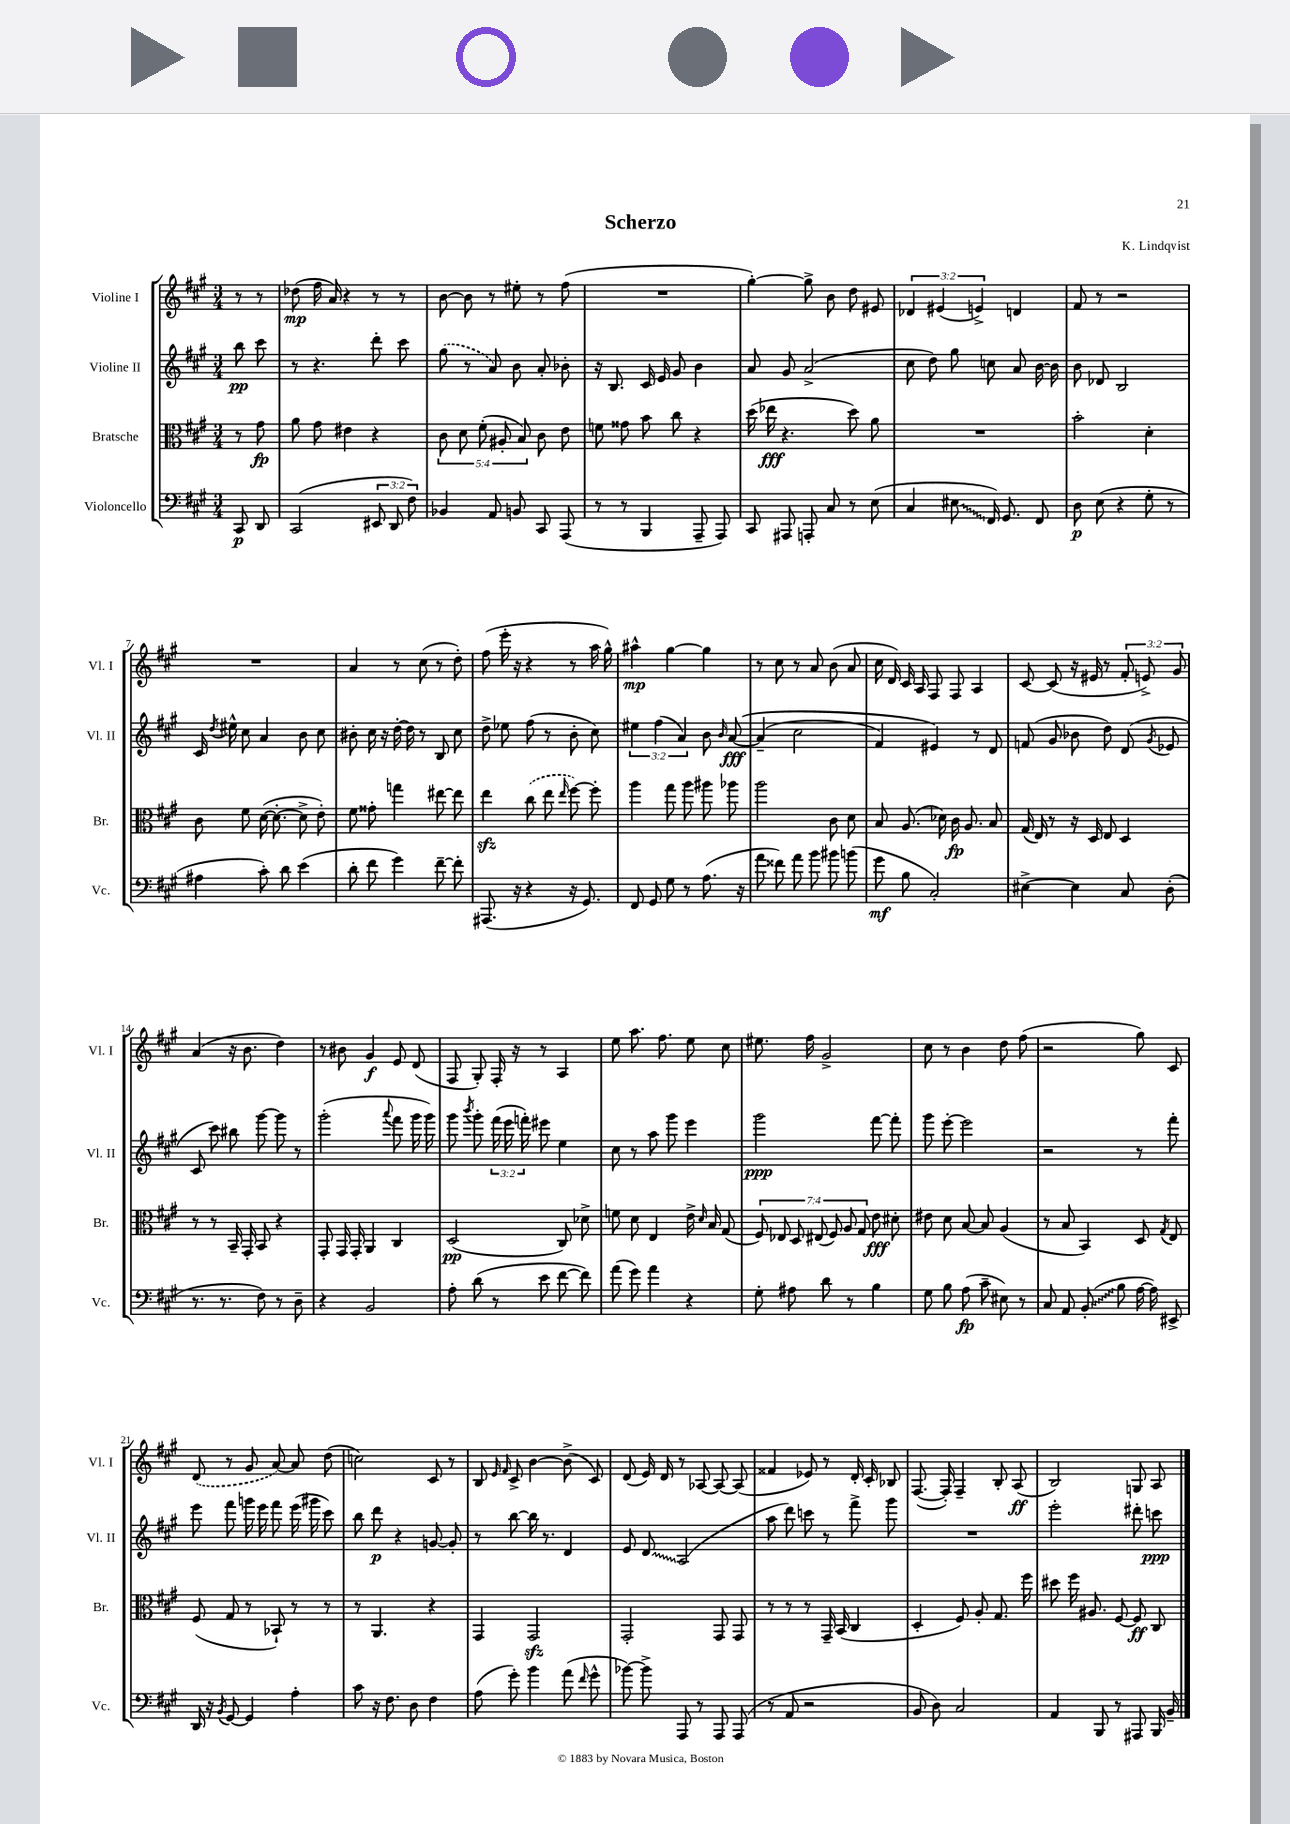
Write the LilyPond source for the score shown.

\header { title = "Scherzo" composer = "K. Lindqvist" }
<<
\new StaffGroup <<
\new Staff = "s0" \with { instrumentName = "Violine I" shortInstrumentName = "Vl. I" } {
    \clef treble \key a \major \numericTimeSignature \time 3/4 \override Staff.TupletNumber.text = #tuplet-number::calc-fraction-text \partial 4
    \autoBeamOff r8 r8 |
    des''8\mp( fis''16 a'16) r4 r8 r8 |
    b'8~ b'8 r8 eis''8-. r8 fis''8( |
    R2. |
    gis''4~-.) gis''8-> b'8 d''8 eis'8 |
    \tuplet 3/2 { des'4 eis'4( e'4->) } d'4 |
    fis'8 r8 r2 |
    R2. |
    a'4 r8 cis''8( r8 d''8-.) |
    fis''8( e'''16-. r16 r4 r8 a''16 gis''16-^) |
    ais''4-^\mp gis''4~ gis''4 |
    r8 cis''8 r8 a'8 b'8( a'8 |
    cis''16 d'16) cis'16 a16 fis8 fis8 a4 |
    cis'8~ cis'8( r16 eis'16 r8 \tuplet 3/2 { fis'8-. e'8->) gis'8 } |
    a'4( r16 b'8. d''4) |
    r8 bis'8 gis'4\f e'8 d'8( |
    fis8 gis8-.) fis16-. r16 r8 a4 |
    e''8 a''8. fis''8. e''8 cis''8 |
    eis''8. fis''16 gis'2-> |
    cis''8 r8 b'4 d''8 fis''8( |
    r2 gis''8) cis'8 |
    \once \slurDashed d'8( r8 gis'8 a'8~) a'8 d''8( |
    c''2) cis'8 r8 |
    b8 \grace { e'16 fis'16 } cis'8-> b'4~ b'8->( cis'8) |
    d'8( e'16) d'16 r8 aes8~ aes8~ aes8( |
    fisis'4 ees'8) r8 d'16-. cis'16-. bes8 |
    fis8.~( fis16-.) fis4-- b8-. a8\ff( |
    b2) g8 a8 \bar "|." |
}
\new Staff = "s1" \with { instrumentName = "Violine II" shortInstrumentName = "Vl. II" } {
    \clef treble \key a \major \numericTimeSignature \time 3/4 \override Staff.TupletNumber.text = #tuplet-number::calc-fraction-text \partial 4
    \autoBeamOff b''8\pp cis'''8 |
    r8 r4. d'''8-. cis'''8 |
    \once \slurDashed gis''8( r8 a'8) b'8 a'8-. bes'8-. |
    r16 b8. cis'16 e'16 gis'8 b'4 |
    a'8 gis'8 a'2->( |
    cis''8 d''8) gis''8 c''8 a'8 b'16~ b'16 |
    b'8 des'8 b2 |
    cis'16 \acciaccatura { d''8 } eis''16-^ cis''8 a'4 b'8 cis''8 |
    bis'8-. cis''16 r16 d''16~-. d''16 r8 b8 cis''8 |
    d''8-> ees''8 fis''8( r8 b'8-. cis''8) |
    \tuplet 3/2 { eis''4 fis''4( a'4) } b'8 \grace { b'16 } a'8~\fff\( |
    a'4--( cis''2 |
    fis'4) eis'4\) r8 d'8 |
    f'8( gis'8 bes'8 d''8) d'8( \acciaccatura { gis'8 } ees'8 |
    cis'8 cis'''8) bis''8 gis'''8~ gis'''8 r8 |
    gis'''2-.( \appoggiatura { a'''8 } fis'''8 gis'''16 gis'''16) |
    gis'''8 \acciaccatura { b'''8 } gis'''8-. \tuplet 3/2 { fis'''16( e'''16 f'''16-.) } eis'''8 e''4 |
    cis''8 r8 a''8 gis'''8 e'''4 |
    gis'''2\ppp fis'''8~ fis'''8-. |
    gis'''8 e'''8~-. e'''2 |
    r2 r8 fis'''8-. |
    e'''8 fis'''8 g'''16 e'''16 fis'''8 e'''16( gis'''16 cis'''8) |
    b''8 d'''8\p r4 g'8~ g'8-. |
    r8 b''8~ b''16 r8. d'4 |
    e'8 \once \override Glissando.style = #'zigzag d'8\glissando a2( |
    a''8 d'''8) c'''8 r8 fis'''8-> gis'''8 |
    R2. |
    e'''2-. dis'''8-. c'''8\ppp \bar "|." |
}
\new Staff = "s2" \with { instrumentName = "Bratsche" shortInstrumentName = "Br." } {
    \clef alto \key a \major \numericTimeSignature \time 3/4 \override Staff.TupletNumber.text = #tuplet-number::calc-fraction-text \partial 4
    \autoBeamOff r8 gis'8\fp |
    a'8 gis'8 eis'4 r4 |
    \tuplet 5/4 { cis'8 d'8 fis'8-.( ais8-. b8) } cis'8 e'8 |
    f'8 gisis'8 b'8 cis''8 r4 |
    d''16( ees''16\fff r4. d''8) a'8 |
    R2. |
    b'2-. d'4-. |
    cis'8 fis'8 d'16~( d'8.~-. d'8-> e'8-.) |
    fis'8 gisis'8-. g''4 eis''8~ eis''8 |
    e''4\sfz \once \slurDashed cis''8( e''8 \grace { e''16 } fis''8~) fis''8-. |
    a''4 gis''8 a''8 ais''8 aes''8 |
    a''2 cis'8 d'8 |
    b8 a8.( des'16) cis'16\fp a8. b8 |
    gis16( e16) r8 r16 d16 e8 d4 |
    r8 r8 b,16-- gis,16-. b,8 r4 |
    gis,8-. gis,16 gis,16-. a,4 cis4 |
    d2\pp( cis8) des'8-> |
    f'8 d'8 e4 e'16-> \grace { d'16 } b16 gis8( |
    \tuplet 7/4 { fis8) ees8 d8 eis8( fis8) a8 gis8 } e'8\fff dis'8-. |
    eis'8 d'8 b8~ b8 a4( |
    r8 b8 b,4) d8 \acciaccatura { gis8 } e8 |
    fis8( gis8 r8 bes,8-!) r8 r8 |
    r8 a,4. r4 |
    gis,4 gis,2\sfz |
    gis,2-. gis,8 gis,8 |
    r8 r8 r8 gis,16-- b,16( cis4 |
    d4-. fis8) a8-. gis8. fis''16 |
    dis''8 fis''16 ais8. fis8~ fis8\ff cis8 \bar "|." |
}
\new Staff = "s3" \with { instrumentName = "Violoncello" shortInstrumentName = "Vc." } {
    \clef bass \key a \major \numericTimeSignature \time 3/4 \override Staff.TupletNumber.text = #tuplet-number::calc-fraction-text \partial 4
    \autoBeamOff cis,8\p d,8 |
    cis,2( \tuplet 3/2 { eis,8 d,8 fis8) } |
    bes,4 a,8 b,8 cis,8 a,,8( |
    r8 r8 b,,4 a,,8-- a,,8) |
    cis,8 ais,,8 a,,8-. cis8 r8 e8( |
    cis4 \once \override Glissando.style = #'zigzag eis8\glissando fis,16) gis,8. fis,8 |
    d8\p e8( r4 gis8-. r8 |
    ais4 cis'8-.) d'8 e'4( |
    d'8-. fis'8 gis'4) fis'8~-- fis'8-. |
    ais,,8.( r16 r4 r16 gis,8.) |
    fis,8 gis,8 gis8 r8 a8.( r16 |
    a'8 fisis'8) a'8 b'8 bis'8 b'8( |
    gis'8\mf b8 cis2-.) |
    eis4~-> eis4 cis8 d8-.( |
    r8. r8. fis8) r8 d8-- |
    r4 b,2 |
    a8-. d'8( r8 e'8 fis'8~ fis'8) |
    a'8( gis'8) a'4 r4 |
    gis8-. ais8 d'8 r8 b4 |
    gis8 b8 a8\fp( cis'8-- eis8) r8 |
    cis8 a,8 \once \override Glissando.style = #'zigzag b,8-.\glissando( b8 a16~ a16) eis,8-> |
    d,16 r16 \acciaccatura { b,8 } gis,8~ gis,4 a4-. |
    cis'8 r16 fis8. d8 fis4 |
    a8( gis'8-.) b'4 a'8( \grace { fis'16 } gis'8-^ |
    bes'8~) bes'8-> a,,8 r8 a,,8 a,,8( |
    r8 a,8 r2 |
    b,8 d8) cis2 |
    a,4 b,,8 r8 ais,,8 b,,16 b,16-- \bar "|." |
}
>>
>>
